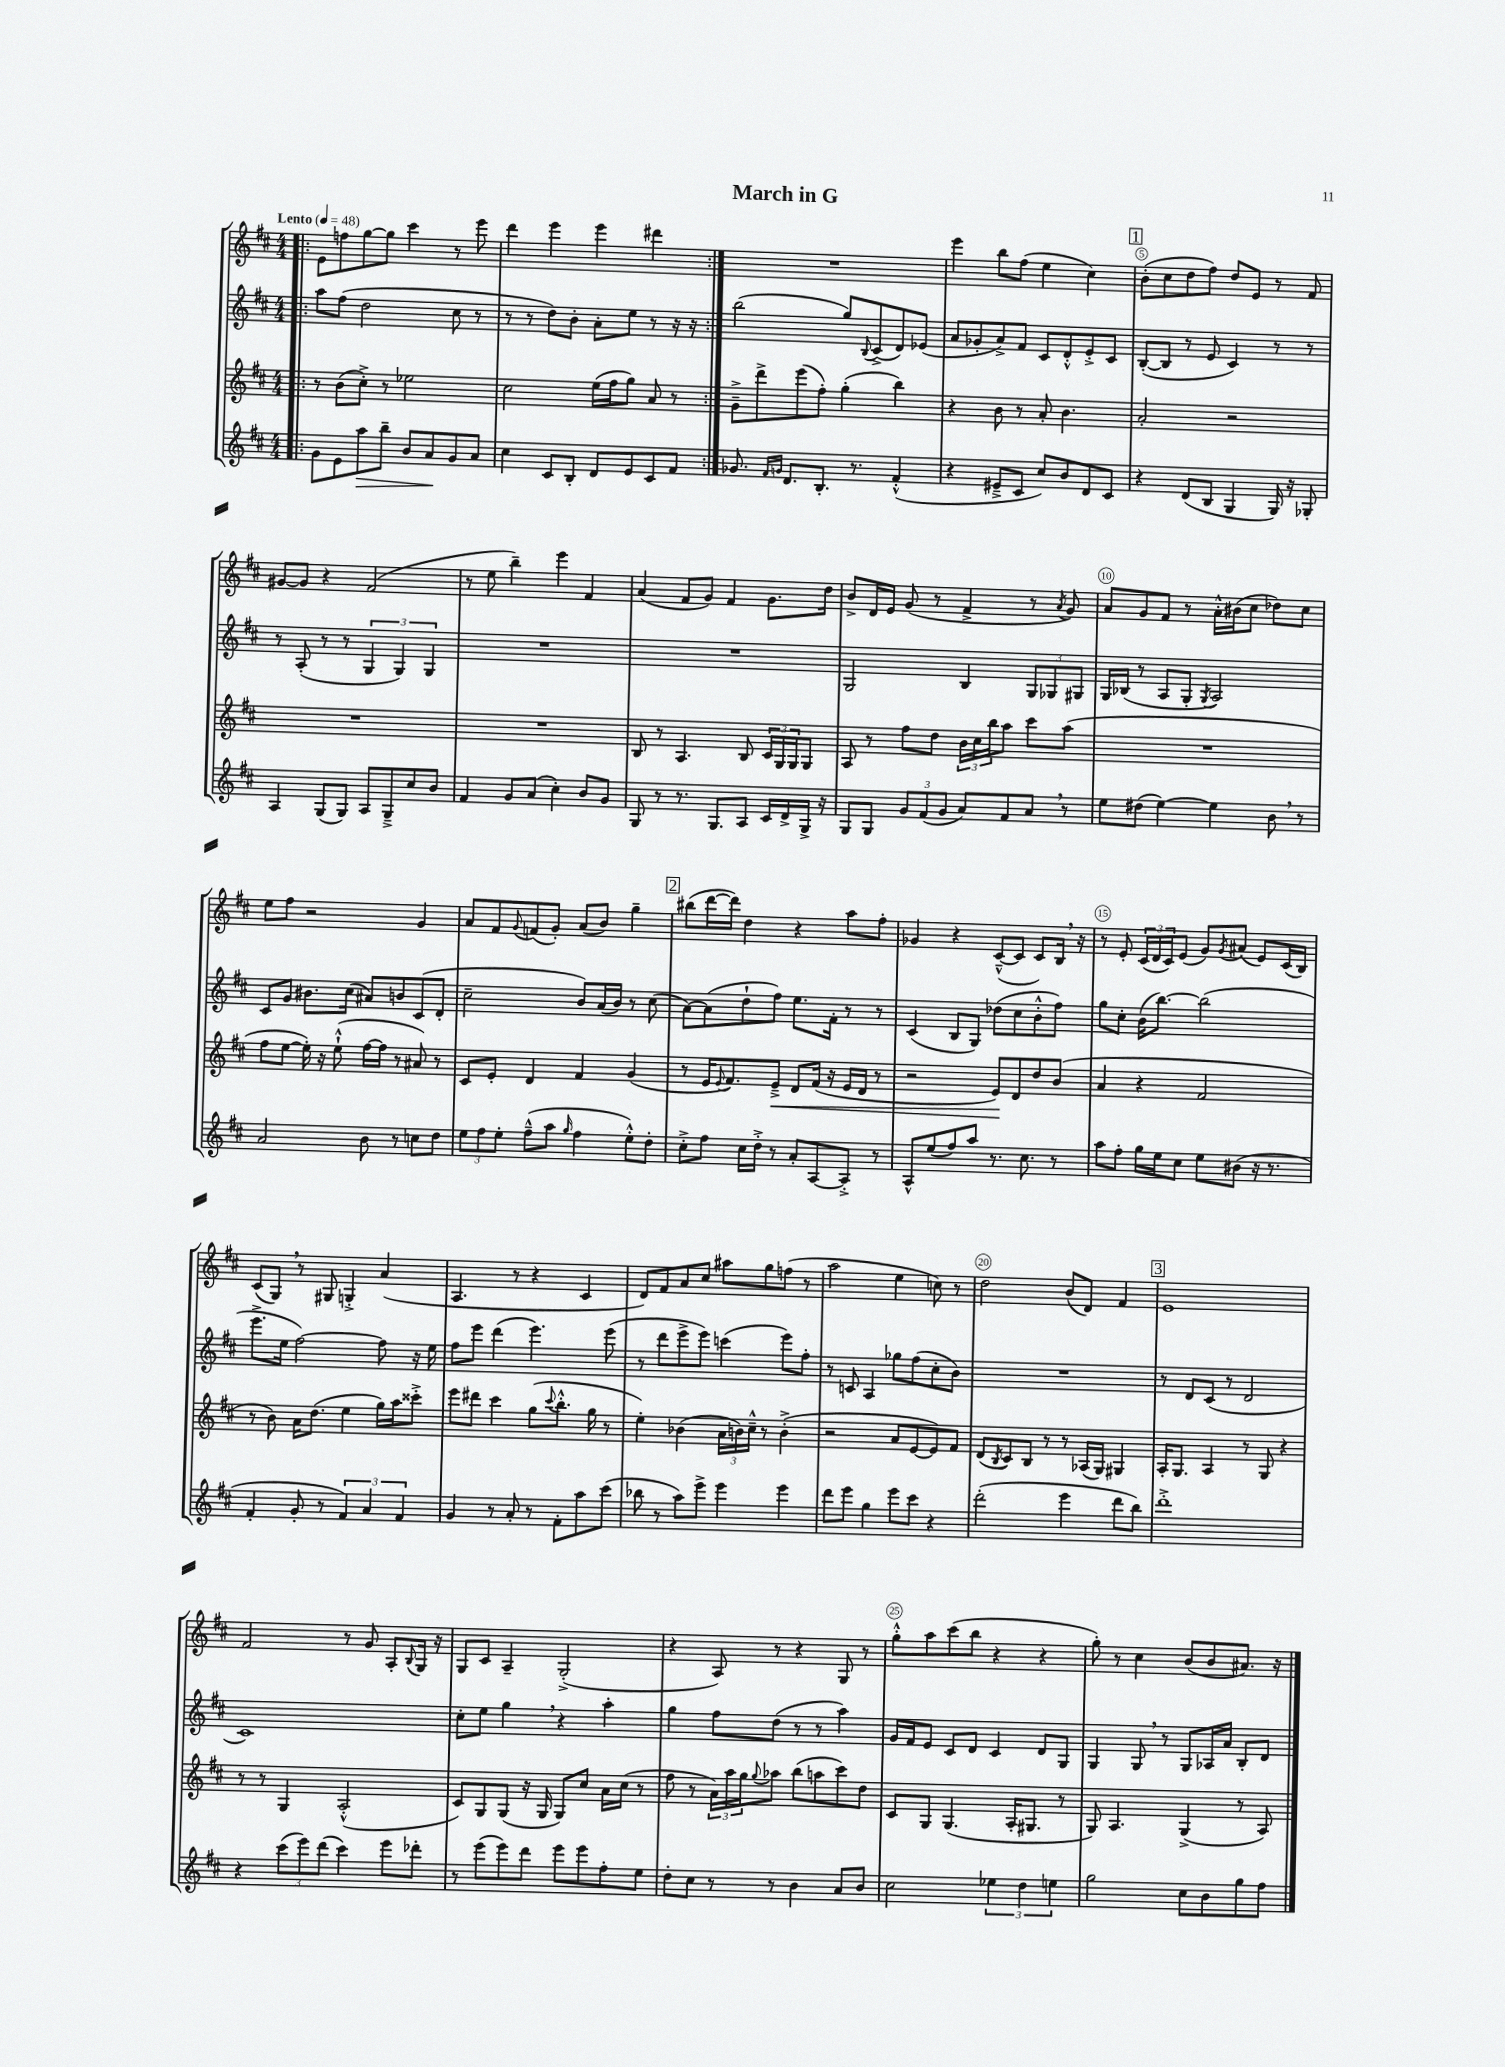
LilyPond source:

\header { title = "March in G" }
<<
\new StaffGroup <<
\new Staff = "s0" {
    \clef treble \key d \major \numericTimeSignature \time 4/4 \tempo "Lento" 4 = 48
    \repeat volta 2 { \bar ".|:" e'8 f''8 g''8~ g''8 cis'''4 r8 e'''8 |
    d'''4 e'''4 e'''4 dis'''4 | }
    R1 |
    e'''4 b''8 fis''8( e''4 cis''4) |
    \mark \markup { \box "1" } b'8-.( cis''8 d''8 fis''8) d''8 e'8 r8 fis'8 |
    gis'8~ gis'8 r4 fis'2( |
    r8 e''8 b''4--) e'''4 fis'4 |
    a'4( fis'8 g'8) fis'4 g'8. d''16 |
    b'8-> d'16 e'16 g'8( r8 fis'4-> r8 \acciaccatura { a'8 } g'8) |
    a'8 g'8 fis'8 r8 a'16-.-^ bis'16( cis''8 des''8) cis''8 |
    e''8 fis''8 r2 g'4 |
    a'8 fis'8 \appoggiatura { g'8 } f'8( g'8-.) a'8( b'8) g''4-- |
    \mark \markup { \box "2" } bis''8( d'''16~ d'''16) d''4 r4 a''8 fis''8-. |
    ges'4 r4 cis'8~---^( cis'8 cis'8) b16 \breathe r16 |
    r8 e'8-. \tuplet 3/2 { cis'16( d'16 cis'16) } e'8( g'8) \acciaccatura { g'8 } ais'8( e'8) cis'16( b16) |
    cis'8( g8) \breathe r8 gis8 g4-.-> a'4( |
    a4. r8 r4 cis'4 |
    d'8) fis'8 a'8 cis''8 ais''8 g''8 f''8( r8 |
    a''2 e''4 c''8) r8 |
    d''2 b'8( d'8) fis'4 |
    \mark \markup { \box "3" } e'1 |
    fis'2 r8 g'8 a8-. \appoggiatura { b8 } g16 r16 |
    g8 cis'8 a4-- g2-.->( |
    r4 a8) r8 r4 g8 r8 |
    g''8-.-^ a''8 cis'''8( b''8 r4 r4 |
    g''8-.) r8 cis''4 b'8( b'8 ais'8.) r16 \bar "|." |
}
\new Staff = "s1" {
    \clef treble \key d \major \numericTimeSignature \time 4/4
    \repeat volta 2 { \bar ".|:" a''8 fis''8( d''2 cis''8 r8 |
    r8 r8 d''8) b'8-. a'8-. e''8 r8 r16 r16 | }
    b''2( g''8) \appoggiatura { b8 } cis'8->( d'8) ees'8( |
    a'8 ges'8-. a'8->) fis'8 cis'8 d'8-.-^ e'8-.-> cis'8 |
    \mark \markup { \box "1" } b8~-.( b8 r8 e'8 cis'4) r8 r8 |
    r8 a8-.( r8 r8 \tuplet 3/2 { g4 g4) g4 } |
    R1 |
    R1 |
    g2 b4 \tuplet 3/2 { g8 ges8 gis8 } |
    g16 bes16( r8 a8 g8-. \acciaccatura { g8 } a2) |
    cis'8 g'8 bis'8. cis''16( ais'8) b'8 cis'8( d'8-. |
    cis''2-- b'8) a'16( b'16) r8 cis''8( |
    \mark \markup { \box "2" } a'8~) a'8( d''8-! fis''8) e''8. fis'16-. r8 r8 |
    cis'4( b8 g8) des''8( cis''8 b'8-.-^ fis''8) |
    g''8 cis''8-. b'16( b''8.~) b''2( |
    e'''8.-> e''16 fis''2~) fis''8 r16 e''16 |
    fis''8 e'''8 d'''4( e'''4.) e'''8( |
    r8 d'''8 e'''8-> e'''8) c'''4( e'''8) fis''8-. |
    r8 c'8 a4 ges''8 fis''8( cis''8-. b'8) |
    R1 |
    \mark \markup { \box "3" } r8 d'8 cis'8( r8 d'2 |
    cis'1) |
    cis''8-. e''8 g''4 \breathe r4 a''4-. |
    g''4 fis''8 d''8( r8 r8 a''4) |
    g'16 fis'16 e'8 cis'8 d'8 cis'4 d'8 g8 |
    g4 g8 \breathe r8 g8 aes16 a'16 b8-. d'8 \bar "|." |
}
\new Staff = "s2" {
    \clef treble \key d \major \numericTimeSignature \time 4/4
    \repeat volta 2 { \bar ".|:" r8 b'8( cis''8-.->) r8 ees''2 |
    cis''2 e''16( fis''16 g''8) a'8 r8 | }
    g'8---> d'''8-> e'''8( fis''8-.) g''4-.( b''4) |
    r4 b'8 r8 a'8-. b'4. |
    \mark \markup { \box "1" } a'2-. r2 |
    R1 |
    R1 |
    b8 r8 a4. b8 \tuplet 3/2 { cis'16 g16 g16 } g8 |
    a8 r8 fis''8 d''8 \tuplet 3/2 { b'16 cis''16 b''16 } a''8 cis'''8 a''8( |
    R1 |
    fis''8 e''8~ e''16-.) r16 e''8-!-^( fis''16~ fis''16 r8 ais'8) r8 |
    cis'8 e'8-. d'4 fis'4 g'4( |
    \mark \markup { \box "2" } r8 e'16 \appoggiatura { e'8 } fis'8.) e'8--->\< d'8 fis'16( r16 e'16 d'16 r8 |
    r2 e'8\!) d'8 d''8 b'8( |
    a'4 r4 fis'2 |
    r8 b'8) a'16 d''8.( e''4 g''16) a''16 cisis'''8-.-> |
    e'''8 dis'''8 cis'''4 g''8( \appoggiatura { cis'''8 } b''8.-.-^ g''16 r8 |
    e''4-.) bes'4( \tuplet 3/2 { a'16 b'16) cis''16---^ } r8 b'4-.->( |
    r2 a'8 e'8~ e'8) fis'8 |
    d'8( \acciaccatura { b8 } cis'8) b8 r8 r8 aes16( g16) gis4 |
    \mark \markup { \box "3" } a16-. g8. a4 r8 g8 r4 |
    r8 r8 g4 a2-.-^( |
    cis'8) g8 g8( r16 g16 g8) cis''8 a'16 cis''16( r8 |
    fis''8 r8 \tuplet 3/2 { a'16) a''16 g''16 } \appoggiatura { g''8 } aes''8 b''8( a''8 cis'''8) d''8 |
    cis'8 g8 g4.( a16-. gis8. r8 |
    g8) a4. g4->( r8 a8) \bar "|." |
}
\new Staff = "s3" {
    \clef treble \key d \major \numericTimeSignature \time 4/4
    \repeat volta 2 { \bar ".|:" g'8 e'8 a''8\> b''8-- b'8 a'8\! g'8 a'8 |
    cis''4 cis'8 b8-. d'8 e'8 cis'8 fis'8 | }
    ges'8. \grace { fis'16 g'16 } d'8. b8.-. r8. fis'4-.-^( |
    r4 eis'8---> cis'8 cis''8) b'8 d'8 cis'8 |
    \mark \markup { \box "1" } r4 d'8( b8 g4 g16) r16 ges8-. |
    a4 g8( g8) a8 g8---> cis''8 b'8 |
    fis'4 g'8 a'8( cis''4-.) b'8 g'8 |
    g8 r8 r8. g8. a8 cis'16 d'16-> g16-> r16 |
    g8 g8 \tuplet 3/2 { g'8 fis'8( g'8 } a'8) fis'8 a'8 \breathe r8 |
    e''8 dis''8( e''4~) e''4 b'8 \breathe r8 |
    a'2 b'8 r8 c''8 d''8 |
    \tuplet 3/2 { e''8 fis''8 e''8-. } fis''8---^( a''8 \grace { g''16 } fis''4 e''8-.-^) d''8-. |
    \mark \markup { \box "2" } cis''8-.-> fis''8 cis''16 d''16-.-> r8 a'8-. a8~ a8-.-> r8 |
    a8-^ e''8( fis''8) a''8 r8. cis''8. r8 |
    a''8 fis''8-. g''16 e''16 cis''8 e''8 bis'8( r16 r8. |
    fis'4-. g'8-. r8 \tuplet 3/2 { fis'4) a'4 fis'4 } |
    g'4 r8 a'8-. r8 fis'8-. a''8 cis'''8( |
    bes''8 r8 a''8) e'''8-> e'''4 e'''4 |
    d'''8 e'''8 g''4 e'''8 cis'''8 r4 |
    d'''2-.( e'''4 d'''8 b''8) |
    \mark \markup { \box "3" } d'''1-.-> |
    r4 \tuplet 3/2 { cis'''8( e'''8) d'''8( } cis'''4) e'''8 des'''8-. |
    r8 e'''8( e'''8) d'''8 e'''8 e'''8 fis''8-. e''8 |
    d''8-. cis''8 r8 r8 b'4 a'8 b'8 |
    cis''2 \tuplet 3/2 { ees''4 d''4 e''4 } |
    g''2 cis''8 b'8 g''8 fis''8 \bar "|." |
}
>>
>>
\layout { \context { \Score \override BarNumber.break-visibility = ##(#f #t #t) barNumberVisibility = #(every-nth-bar-number-visible 5) \override BarNumber.stencil = #(make-stencil-circler 0.1 0.3 ly:text-interface::print) } }
